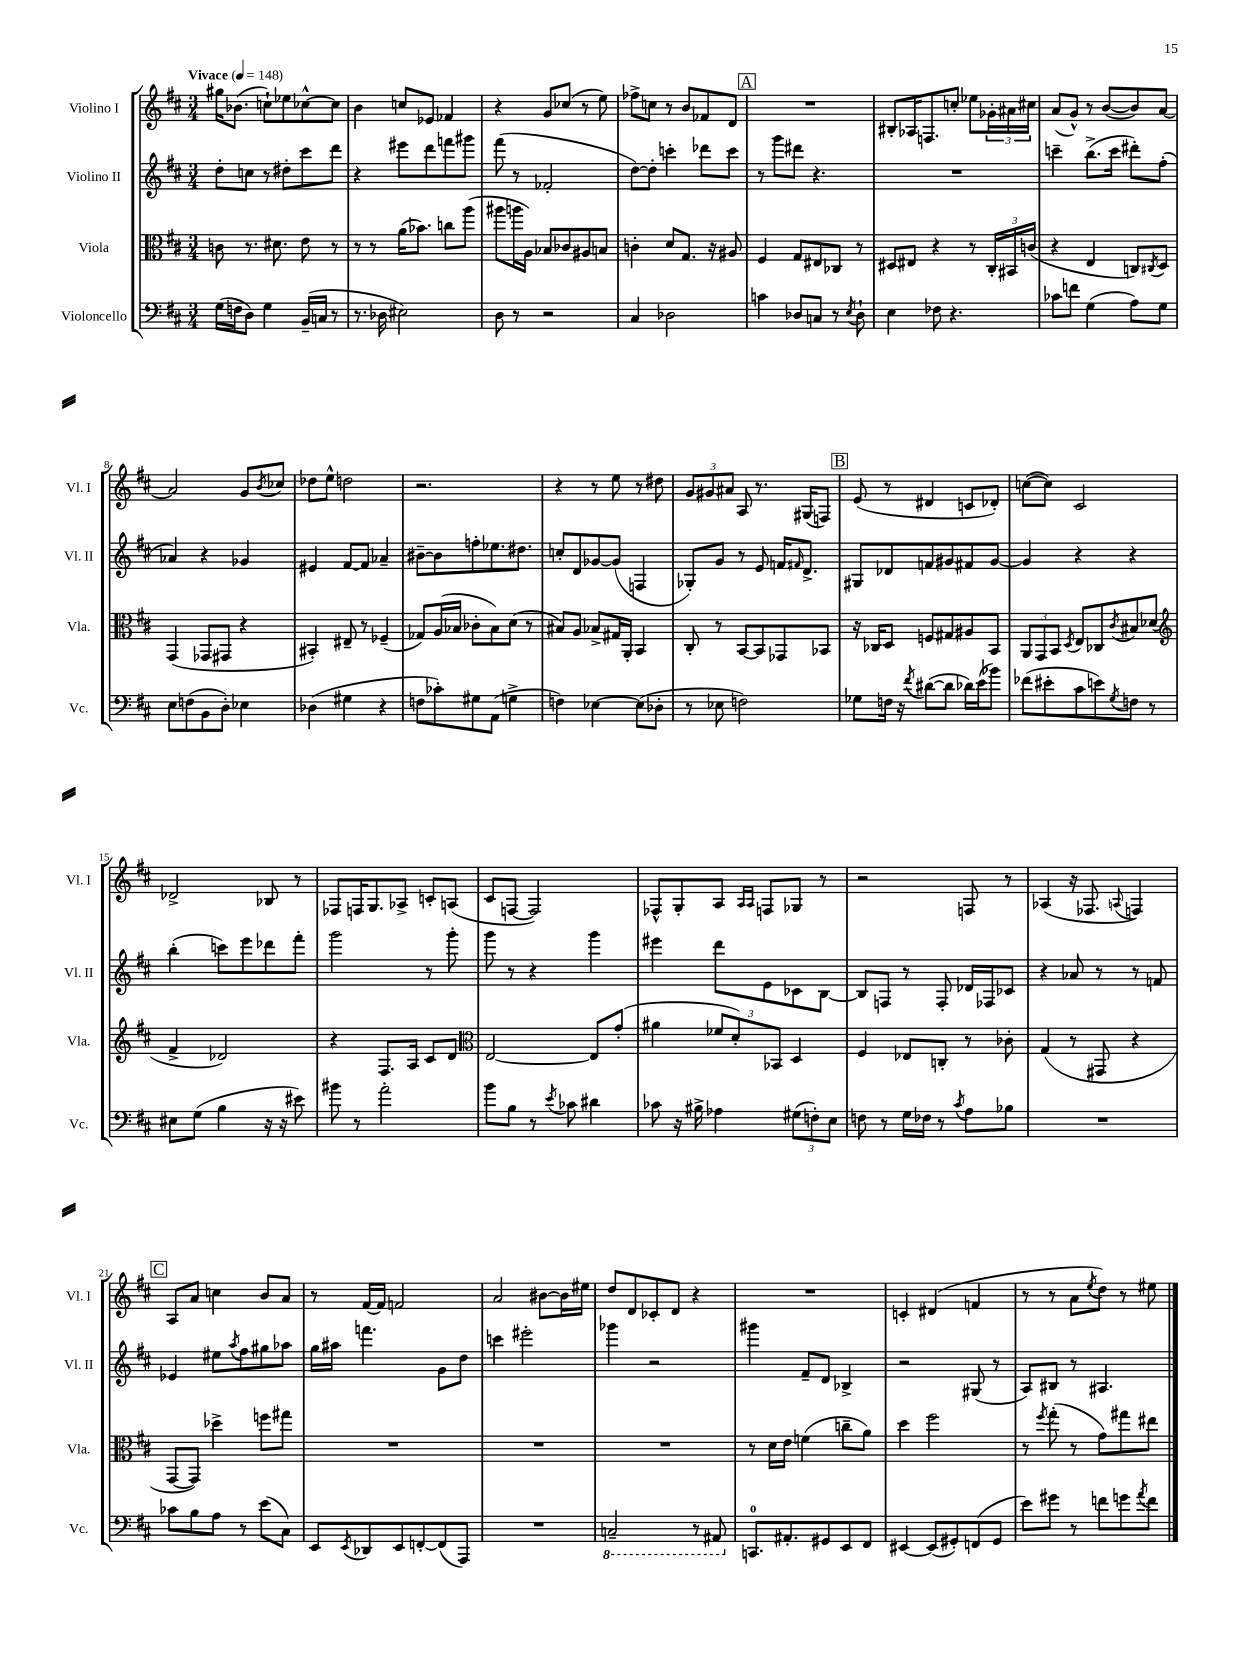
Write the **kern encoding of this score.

**kern	**kern	**kern	**kern
*staff4	*staff3	*staff2	*staff1
*clefF4	*clefC3	*clefG2	*clefG2
*k[f#c#]	*k[f#c#]	*k[f#c#]	*k[f#c#]
*M3/4	*M3/4	*M3/4	*M3/4
*MM148	*MM148	*MM148	*MM148
(16G	8c	8dd'	16gg#
16F	.	.	(8.b-
8D)	8.r	8cc	.
4G	.	8r	8cc`)
.	8.d#	.	.
.	.	8dd#'	8ee-
(16BB~	8e	8ccc#	[8cc-^^
16C	.	.	.
8r	8r	8ddd	8cc-]
=	=	=	=
8.r	8r	4r	4b
.	8r	.	.
16D-	.	.	.
2E#)	(16a	8eee#	8cc
.	8.b-)	.	.
.	.	8ddd	8e-
.	8cc	8fff	4f-
.	(8aa	8ggg#	.
=	=	=	=
8D	8aa#	(8fff#	4r
8r	16aa	8r	.
.	16A)	.	.
2r	8B-	2f-'	8g
.	8c-	.	(8cc-
.	8A#	.	8r
.	8B	.	8ee)
=	=	=	=
4C#	4c'	[8dd)	8ff-^
.	.	8dd']	8cc
2D-	8d	4ccc'	8r
.	8.G	.	8b
.	.	8ddd-	8f-
.	16r	.	.
.	8A#	8ccc	8d
=	=	=	=
4c	4F#	8r	2.r
.	.	8ggg	.
8D-	8G	8ddd#	.
8C	8E#	4.r	.
8r	8C-	.	.
8qE	.	.	.
8D-`	8r	.	.
=	=	=	=
4E	8D#	2.r	8B#'
.	8E#	.	16A-
.	.	.	8.F
8F-	4r	.	.
4.r	.	.	8cc'
.	8r	.	8ee-
.	24C#'	.	24g-'
.	24BB#	.	24a#
.	(24c	.	24cc#
=	=	=	=
8c-	4r	4ccc~	(8a
8f	.	.	8g^^)
(4G	4E	(8.bb^	8r
.	.	.	([8b
.	.	16ccc	.
8A)	8C)	8ddd#')	8b])
.	8qC#	.	.
8G	8D	(8ff#'	[8a
=	=	=	=
8E	(4GG	4a-)	2a]
(8F	.	.	.
8BB	8GG-	4r	.
8D')	8GG#	.	.
4E-	4r	4g-	8g
.	.	.	8qb
.	.	.	8cc-
=	=	=	=
(4D-	4BB#')	4e#	8dd-
.	.	.	8ee^^
4G#	8E#~	[8f#	2dd
.	8r	8f#]	.
4r	(4F-~	4a-~	.
=	=	=	=
8F	8G-)	[8b#~	2.r
8c-')	(16A	8b#]	.
.	16B-	.	.
8G#	8c-'	8ff'	.
(8AA	8B-)	8.ee-	.
4G^	(8d	.	.
.	.	8.dd#	.
.	8r	.	.
=	=	=	=
4F)	8B#)	8cc'	4r
.	8A	8d	.
[4E-	8B-^	[8g-	8r
.	16G#	(8g-]	8ee
.	16AA'	.	.
(8E-]	4BB	4F	8r
8D-'	.	.	8dd#
=	=	=	=
8r	8C#'	8G-')	12g
.	.	.	12g#
8E-	8r	8g	.
.	.	.	12a#
2F)	[8BB	8r	8A
.	8BB]	8e	8.r
.	8GG-	16f	.
.	.	16qqf#	.
.	.	8.d^	(16G#
.	8BB-	.	8F)
=	=	=	=
8G-	16r	8G#	(8e
.	16C-	.	.
16F	8D	8d-	8r
16r	.	.	.
8qf#	.	.	.
([8d#	8F	8f	4d#
8d#]	8G#	8g#	.
16d-)	8A#	8f#	8c
(16e	.	.	.
8b-)	8BB	[8g#	8d-')
=	=	=	=
(8f-	12AA	4g#]	([8cc
.	12GG	.	.
8e#'	.	.	8cc])
.	12BB	.	.
.	8qD	.	.
8c#	8E	4r	2c#
8e)	8C-	.	.
8qG	8qc#	.	.
8F	8B#	4r	.
8r	(8d-	.	.
=	=	=	=
*	*clefG2	*	*
8E#	4f#^	(4bb'	2d-^
(8G	.	.	.
4B	2d-)	8ccc)	.
.	.	8eee	.
16r	.	8ddd-	8B-
16r	.	.	.
8e#)	.	8fff#'	8r
=	=	=	=
8b#	4r	2ggg	8F-
8r	.	.	16F
.	.	.	8.G
2a'	8.F#	.	.
.	.	.	8A-^
.	16A	.	.
.	8c#	8r	8c'
.	8d	8ggg'	(8A
=	=	=	=
*	*clefC3	*	*
8b	[2E	8ggg	8c#
8B	.	8r	[8F
8r	.	4r	2F])
8qe	.	.	.
8c-	.	.	.
4d#	8E]	4ggg	.
.	(8g'	.	.
=	=	=	=
8c-	4a#	4eee#	8F-^^
16r	.	.	8G'
16B#^	.	.	.
4A-	12f-	8ddd	8A
.	12d')	.	.
.	.	.	16qqA
.	.	.	16qqA
.	.	8e	8F
.	12BB-	.	.
(12G#	4D	8c-	8G-
12F')	.	.	.
.	.	[8B	8r
12E	.	.	.
=	=	=	=
8F	4F#	8B]	2r
8r	.	8F	.
16G	8E-	8r	.
16F-	.	.	.
8r	8C'	8F'	.
8qc#	.	.	.
8A	8r	16d-	8F
.	.	16F-	.
8B-	8c-'	8c-	8r
=	=	=	=
2.r	(4G	4r	(4A-
.	8r	8a-	16r
.	.	.	8.F-
.	8GG#	8r	.
.	.	.	8qqA
.	4r	8r	4F)
.	.	8f	.
=	=	=	=
8c-	[8GG	4e-	8A
8B	8GG])	.	8a
8A	4dd-^	8ee#	4cc
.	.	8qaa	.
8r	.	8ff#	.
(8e	8ff	8gg#	8b
8C#)	8gg#	8aa-	8a
=	=	=	=
8EE	2.r	16gg	8r
.	.	16aa#	.
8qEE	.	.	.
8DD-	.	4.fff	[16f#
.	.	.	16f#]
8EE	.	.	2f
[8FF'	.	.	.
(8FF]	.	8g	.
8AAA)	.	8dd	.
=	=	=	=
2.r	2.r	4ccc	2a
.	.	2eee#'	.
.	.	.	[8b#
.	.	.	16b#]
.	.	.	16ee#
=	=	=	=
2CC~	2.r	4ggg-	8dd
.	.	.	8d
.	.	2r	8c-'
.	.	.	8d
8r	.	.	4r
8AAA#	.	.	.
=	=	=	=
8.CC	8r	4ggg#	2.r
.	16d	.	.
8.AA#'	16e	.	.
.	(4f	8f#~	.
8GG#	.	8d	.
8EE	8cc~	4B-^	.
8FF#	8a)	.	.
=	=	=	=
[4EE#	4dd	2r	4c'
(8EE#]	2ff#	.	(4d#
8GG#')	.	.	.
(8FF	.	(8G#	4f
8GG#	.	8r	.
=	=	=	=
8e)	8r	8A)	8r
.	8qff#	.	.
8g#	(8gg'	8B#	8r
8r	8r	8r	8a
.	.	.	8qee
8f	8g)	4.A#	8dd)
8g	8gg#	.	8r
8qa	.	.	.
8f	8ee#	.	8ee#
==	==	==	==
*-	*-	*-	*-
